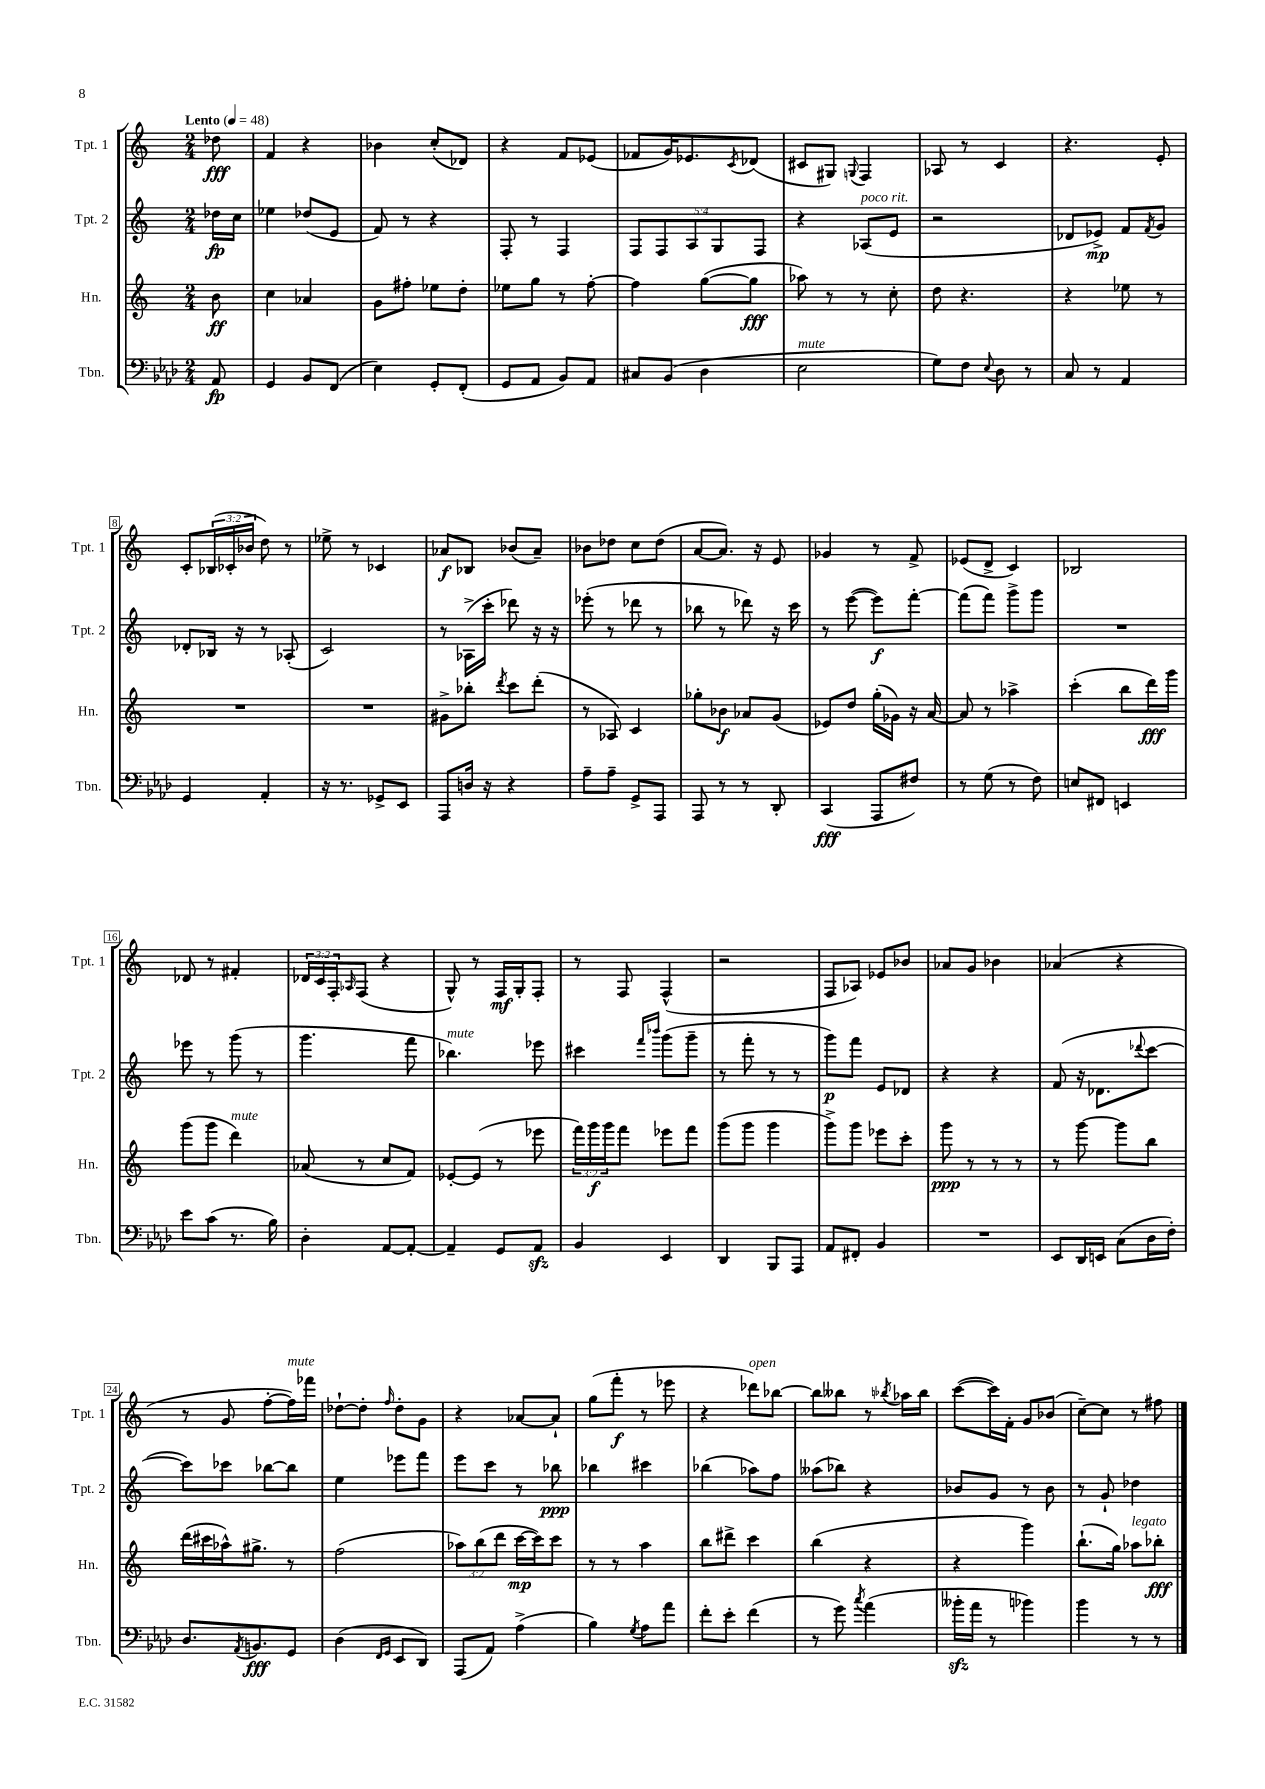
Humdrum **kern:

**kern	**dynam	**kern	**dynam	**kern	**dynam	**kern	**dynam
*part4	*part4	*part3	*part3	*part2	*part2	*part1	*part1
*staff4	*staff4	*staff3	*staff3	*staff2	*staff2	*staff1	*staff1
*I"Tbn.	*	*I"Hn.	*	*I"Tpt. 2	*	*I"Tpt. 1	*
*I'Tbn.	*	*I'Hn.	*	*I'Tpt. 2	*	*I'Tpt. 1	*
*clefF4	*	*clefG2	*	*clefG2	*	*clefG2	*
*k[b-e-a-d-]	*	*k[]	*	*k[]	*	*k[]	*
*M2/4	*	*M2/4	*	*M2/4	*	*M2/4	*
*MM48	*	*MM48	*	*MM48	*	*MM48	*
=	=	=	=	=	=	=	=
!	!	!	!	!	!	!LO:TX:a:B:t=Lento	!
8AA-/	fp	8b\	ff	16dd-X\LL	fp	8dd-X\	fff
.	.	.	.	16cc\JJ	.	.	.
=1	=1	=1	=1	=1	=1	=1	=1
4GG/	.	4cc\	.	4ee-X\	.	4f/	.
8BB-/L	.	4a-X/	.	(8dd-X/L	.	4r	.
(8FF/J	.	.	.	8e/J	.	.	.
=2	=2	=2	=2	=2	=2	=2	=2
4E-\)	.	8g\L	.	8f/)	.	4b-X\	.
.	.	8ff#X'\J	.	8r	.	.	.
8GG'/L	.	8ee-X\L	.	4r	.	(8cc'/L	.
(8FF'/J	.	8dd'\J	.	.	.	8d-X/J)	.
=3	=3	=3	=3	=3	=3	=3	=3
8GG/L	.	8ee-X\L	.	8F'/	.	4r	.
8AA-/J	.	8gg\J	.	8r	.	.	.
8BB-/L)	.	8r	.	4F/	.	8f/L	.
8AA-/J	.	[8ff'\	.	.	.	(8e-X/J	.
=4	=4	=4	=4	=4	=4	=4	=4
8C#X/L	.	4ff\]	.	10F/L	.	8f-X/L	.
.	.	.	.	10F/	.	.	.
(8BB-/J	.	.	.	.	.	16g/K)	.
.	.	.	.	.	.	8.e-X/	.
.	.	.	.	10A/	.	.	.
4D-\	.	([8gg\L	.	.	.	.	.
.	.	.	.	10G/	.	.	.
.	.	.	.	.	.	8qc/	.
.	.	8gg\J]	fff	.	.	(8d-X/J	.
.	.	.	.	10F/J	.	.	.
=5	=5	=5	=5	=5	=5	=5	=5
!LO:TX:a:i:t=mute	!	!	!	!	!	!	!
2E-\	.	8aa-X\)	.	4r	.	8c#X/L	.
.	.	8r	.	.	.	8G#X/J)	.
.	.	.	.	.	.	8qqGn/	.
!	!	!	!	!LO:TX:a:i:t=poco rit.	!	!	!
.	.	8r	.	(8A-X/L	.	4F/	.
.	.	8cc'\	.	8e/J	.	.	.
=6	=6	=6	=6	=6	=6	=6	=6
8G\L)	.	8dd\	.	2r	.	8A-X/	.
8F\J	.	4.r	.	.	.	8r	.
8qqE-/	.	.	.	.	.	.	.
8D-\	.	.	.	.	.	4c/	.
8r	.	.	.	.	.	.	.
=7	=7	=7	=7	=7	=7	=7	=7
8C/	.	4r	.	8d-X/L	.	4.r	.
8r	.	.	.	8e-X^/J)	mp	.	.
4AA-/	.	8ee-X\	.	8f/L	.	.	.
.	.	.	.	8qf/	.	.	.
.	.	8r	.	8g/J	.	8e'/	.
!!LO:LB:g=z
=8	=8	=8	=8	=8	=8	=8	=8
4GG/	.	2r	.	8d-X'/L	.	8c'/L	.
.	.	.	.	16B-X/Jk	.	(24B-X/L	.
.	.	.	.	.	.	24c-X'/	.
.	.	.	.	16r	.	.	.
.	.	.	.	.	.	24b-X/JJ	.
4AA-'/	.	.	.	8r	.	8dd\)	.
.	.	.	.	(8A-X'/	.	8r	.
=9	=9	=9	=9	=9	=9	=9	=9
16r	.	2r	.	2c/)	.	8ee-X^\	.
8.r	.	.	.	.	.	.	.
.	.	.	.	.	.	8r	.
8GG-X^/L	.	.	.	.	.	4c-X/	.
8EE-/J	.	.	.	.	.	.	.
=10	=10	=10	=10	=10	=10	=10	=10
8AAA-/L	.	8g#X^\L	.	8r	.	8a-X/L	f
16Dn/Jk	.	8bb-X'\J	.	(16A-X^\LL	.	8B-X/J	.
16r	.	.	.	16ccc'\JJ	.	.	.
.	.	8qddd/	.	.	.	.	.
4r	.	8ccc\L	.	8ddd-X\)	.	(8b-X/L	.
.	.	(8ddd'\J	.	16r	.	8a-~/J)	.
.	.	.	.	16r	.	.	.
=11	=11	=11	=11	=11	=11	=11	=11
8A-~\L	.	8r	.	(8eee-X'\	.	8b-X\L	.
8A-~\J	.	8A-X/)	.	8r	.	8dd-X\J	.
8GG^/L	.	4c/	.	8ddd-X\	.	8cc\L	.
8AAA-/J	.	.	.	8r	.	(8dd-\J	.
=12	=12	=12	=12	=12	=12	=12	=12
8AAA-/	.	8gg-X'\L	.	8bb-X\	.	[8a/L	.
8r	.	8b-X\J	f	8r	.	8.a/J])	.
8r	.	8a-X/L	.	8ddd-X\)	.	.	.
.	.	.	.	.	.	16r	.
8DD-'/	.	(8g/J	.	16r	.	8e/	.
.	.	.	.	16ccc\	.	.	.
=13	=13	=13	=13	=13	=13	=13	=13
(4CC/	fff	8e-X/L)	.	8r	.	4g-X/	.
.	.	8dd/J	.	([8eee\	.	.	.
8AAA-/L	.	(16gg'\LL	.	8eee\L])	f	8r	.
.	.	16g-X\JJ)	.	.	.	.	.
8F#X/J)	.	16r	.	[8fff'\J	.	8f^/	.
.	.	[16a/	.	.	.	.	.
=14	=14	=14	=14	=14	=14	=14	=14
8r	.	8a/]	.	(8fff\L]	.	(8e-X/L	.
(8G\	.	8r	.	8fff\J)	.	8d^/J	.
8r	.	4aa-X^\	.	8ggg^\L	.	4c/)	.
8F\)	.	.	.	8ggg\J	.	.	.
=15	=15	=15	=15	=15	=15	=15	=15
8En/L	.	(4ccc'\	.	2r	.	2B-X/	.
8FF#X/J	.	.	.	.	.	.	.
4EEn/	.	8bb\L	.	.	.	.	.
.	.	16ddd\L)	fff	.	.	.	.
.	.	16ggg\JJ	.	.	.	.	.
!!LO:LB:g=z
=16	=16	=16	=16	=16	=16	=16	=16
8e-\L	.	(8ggg\L	.	8eee-X\	.	8d-X/	.
(8c\J	.	8ggg\J	.	8r	.	8r	.
!	!	!LO:TX:a:i:t=mute	!	!	!	!	!
8.r	.	4ddd\)	.	(8ggg\	.	4f#X'/	.
.	.	.	.	8r	.	.	.
16B-\)	.	.	.	.	.	.	.
=17	=17	=17	=17	=17	=17	=17	=17
4D-'\	.	(8a-X/	.	4.ggg\	.	24d-X/LL	.
.	.	.	.	.	.	24c/	.
.	.	.	.	.	.	24F'/J	.
.	.	.	.	.	.	16qqA-X/	.
.	.	8r	.	.	.	(8F/J	.
[8AA-/L	.	8cc/L	.	.	.	4r	.
8AA-'/J_	.	8f/J)	.	8fff\	.	.	.
=18	=18	=18	=18	=18	=18	=18	=18
!	!	!	!	!LO:TX:a:i:t=mute	!	!	!
4AA-~/]	.	[8e-X'/L	.	4.bb-X\)	.	8G^^/)	.
.	.	(8e-/J]	.	.	.	8r	.
8GG/L	.	8r	.	.	.	16F/LL	mf
.	.	.	.	.	.	16G'/J	.
8AA-zz/J	.	8eee-X\	.	8eee-X\	.	8F'/J	.
=19	=19	=19	=19	=19	=19	=19	=19
4BB-/	.	24fff\LL)	.	4ccc#X\	.	8r	.
.	.	24ggg\	f	.	.	.	.
.	.	24ggg\J	.	.	.	.	.
.	.	8fff\J	.	.	.	8F/	.
.	.	.	.	16qqfff/LL	.	.	.
.	.	.	.	16qqbbb-X/JJ	.	.	.
4EE-/	.	8eee-X\L	.	(8ggg\L	.	(4F^^/	.
.	.	8fff\J	.	8ggg~\J	.	.	.
=20	=20	=20	=20	=20	=20	=20	=20
4DD-/	.	(8ggg\L	.	8r	.	2r	.
.	.	8ggg\J	.	8fff'\	.	.	.
8BBB-/L	.	4ggg\	.	8r	.	.	.
8AAA-/J	.	.	.	8r	.	.	.
=21	=21	=21	=21	=21	=21	=21	=21
8AA-/L	.	8ggg^\L)	.	8ggg\L)	p	8F/L	.
8FF#X'/J	.	8ggg\J	.	8fff\J	.	8A-X/J)	.
4BB-/	.	8eee-X\L	.	8e/L	.	8e-X/L	.
.	.	8ccc'\J	.	8d-X/J	.	8b-X/J	.
=22	=22	=22	=22	=22	=22	=22	=22
2r	.	8ggg\	ppp	4r	.	8a-X/L	.
.	.	8r	.	.	.	8g/J	.
.	.	8r	.	4r	.	4b-X\	.
.	.	8r	.	.	.	.	.
=23	=23	=23	=23	=23	=23	=23	=23
8EE-/L	.	8r	.	(8f/	.	(4a-X/	.
16DD-/L	.	[8ggg\	.	16r	.	.	.
16EEn/JJ	.	.	.	8.d-X\L	.	.	.
(8C\L	.	8ggg\L]	.	.	.	4r	.
.	.	.	.	8qqddd-X/	.	.	.
16D-\L	.	8bb\J	.	[8ccc\J	.	.	.
16F'\JJ)	.	.	.	.	.	.	.
!!LO:LB:g=z
=24	=24	=24	=24	=24	=24	=24	=24
8.D-/L	.	(16ddd\LL	.	8ccc\L])	.	8r	.
.	.	16ccc#X\	.	.	.	.	.
.	.	16aa-X^^\J)	.	8ccc-X\J	.	8g/	.
8qAA-/	.	.	.	.	.	.	.
8.BBn/	fff	8.gg#X^\J	.	.	.	.	.
.	.	.	.	[8bb-X\L	.	[8ff'\L	.
!	!	!	!	!	!	!LO:TX:a:i:t=mute	!
8GG/J	.	8r	.	8bb-\J]	.	16ff\L])	.
.	.	.	.	.	.	16fff-X\JJ	.
=25	=25	=25	=25	=25	=25	=25	=25
(4D-\	.	(2ff\	.	4ee\	.	[8dd-X`\L	.
.	.	.	.	.	.	8dd-'\J]	.
16qqFF/LL	.	.	.	.	.	.	.
16qqGG/JJ	.	.	.	.	.	16qqff/	.
8EE-/L	.	.	.	8eee-X\L	.	8dd-'\L	.
8DD-/J)	.	.	.	8fff\J	.	8g\J	.
=26	=26	=26	=26	=26	=26	=26	=26
(8AAA-/L	.	12aa-X\L)	.	8eee\L	.	4r	.
.	.	(12bb\	.	.	.	.	.
8AA-/J)	.	.	.	8ccc\J	.	.	.
.	.	12ddd\J	.	.	.	.	.
(4A-^\	.	[16ccc\LL	mp	8r	.	[8a-X/L	.
.	.	16ccc\J])	.	.	.	.	.
.	.	8ccc\J	.	8bb-X\	ppp	8a-`/J]	.
=27	=27	=27	=27	=27	=27	=27	=27
4B-\)	.	8r	.	4bb-X\	.	(8gg\L	.
.	.	8r	.	.	.	8fff'\J	f
8qG/	.	.	.	.	.	.	.
8A-\L	.	4aa\	.	4ccc#X\	.	8r	.
8a-\J	.	.	.	.	.	8eee-X\	.
=28	=28	=28	=28	=28	=28	=28	=28
8f'\L	.	8bb\L	.	(4bb-X\	.	4r	.
8e-'\J	.	8ddd#X^\J	.	.	.	.	.
!	!	!	!	!	!	!LO:TX:a:i:t=open	!
(4f\	.	4ccc\	.	8aa-X\L)	.	8ddd-X\L)	.
.	.	.	.	8ff\J	.	[8bb-X\J	.
=29	=29	=29	=29	=29	=29	=29	=29
8r	.	(4bb\	.	(8aa--X\L	.	8bb-\L]	.
8g\)	.	.	.	8bb-X\J)	.	8bb--X\J	.
8qcc/	.	.	.	.	.	.	.
(4a-\	.	4r	.	4r	.	8r	.
.	.	.	.	.	.	8qbb-X/	.
.	.	.	.	.	.	16aa-X\LL	.
.	.	.	.	.	.	16bb-\JJ	.
=30	=30	=30	=30	=30	=30	=30	=30
16b--Xzz'\LL	.	4r	.	8b-X/L	.	([8ccc\L	.
16a-\JJ	.	.	.	.	.	.	.
8r	.	.	.	8g/J	.	16ccc\L])	.
.	.	.	.	.	.	16f'\JJ	.
4b-X\)	.	4ggg\)	.	8r	.	8g/L	.
.	.	.	.	8b-\	.	(8b-X/J	.
=31	=31	=31	=31	=31	=31	=31	=31
4b-\	.	(8.bb`\L	.	8r	.	[8cc~\L)	.
.	.	.	.	8g`/	.	8cc\J]	.
.	.	16gg\Jk)	.	.	.	.	.
!	!	!LO:TX:a:i:t=legato	!	!	!	!	!
8r	.	8aa-X\L	.	4dd-X\	.	8r	.
8r	.	8bb-X'\J	fff	.	.	8ff#X\	.
==	==	==	==	==	==	==	==
*-	*-	*-	*-	*-	*-	*-	*-
